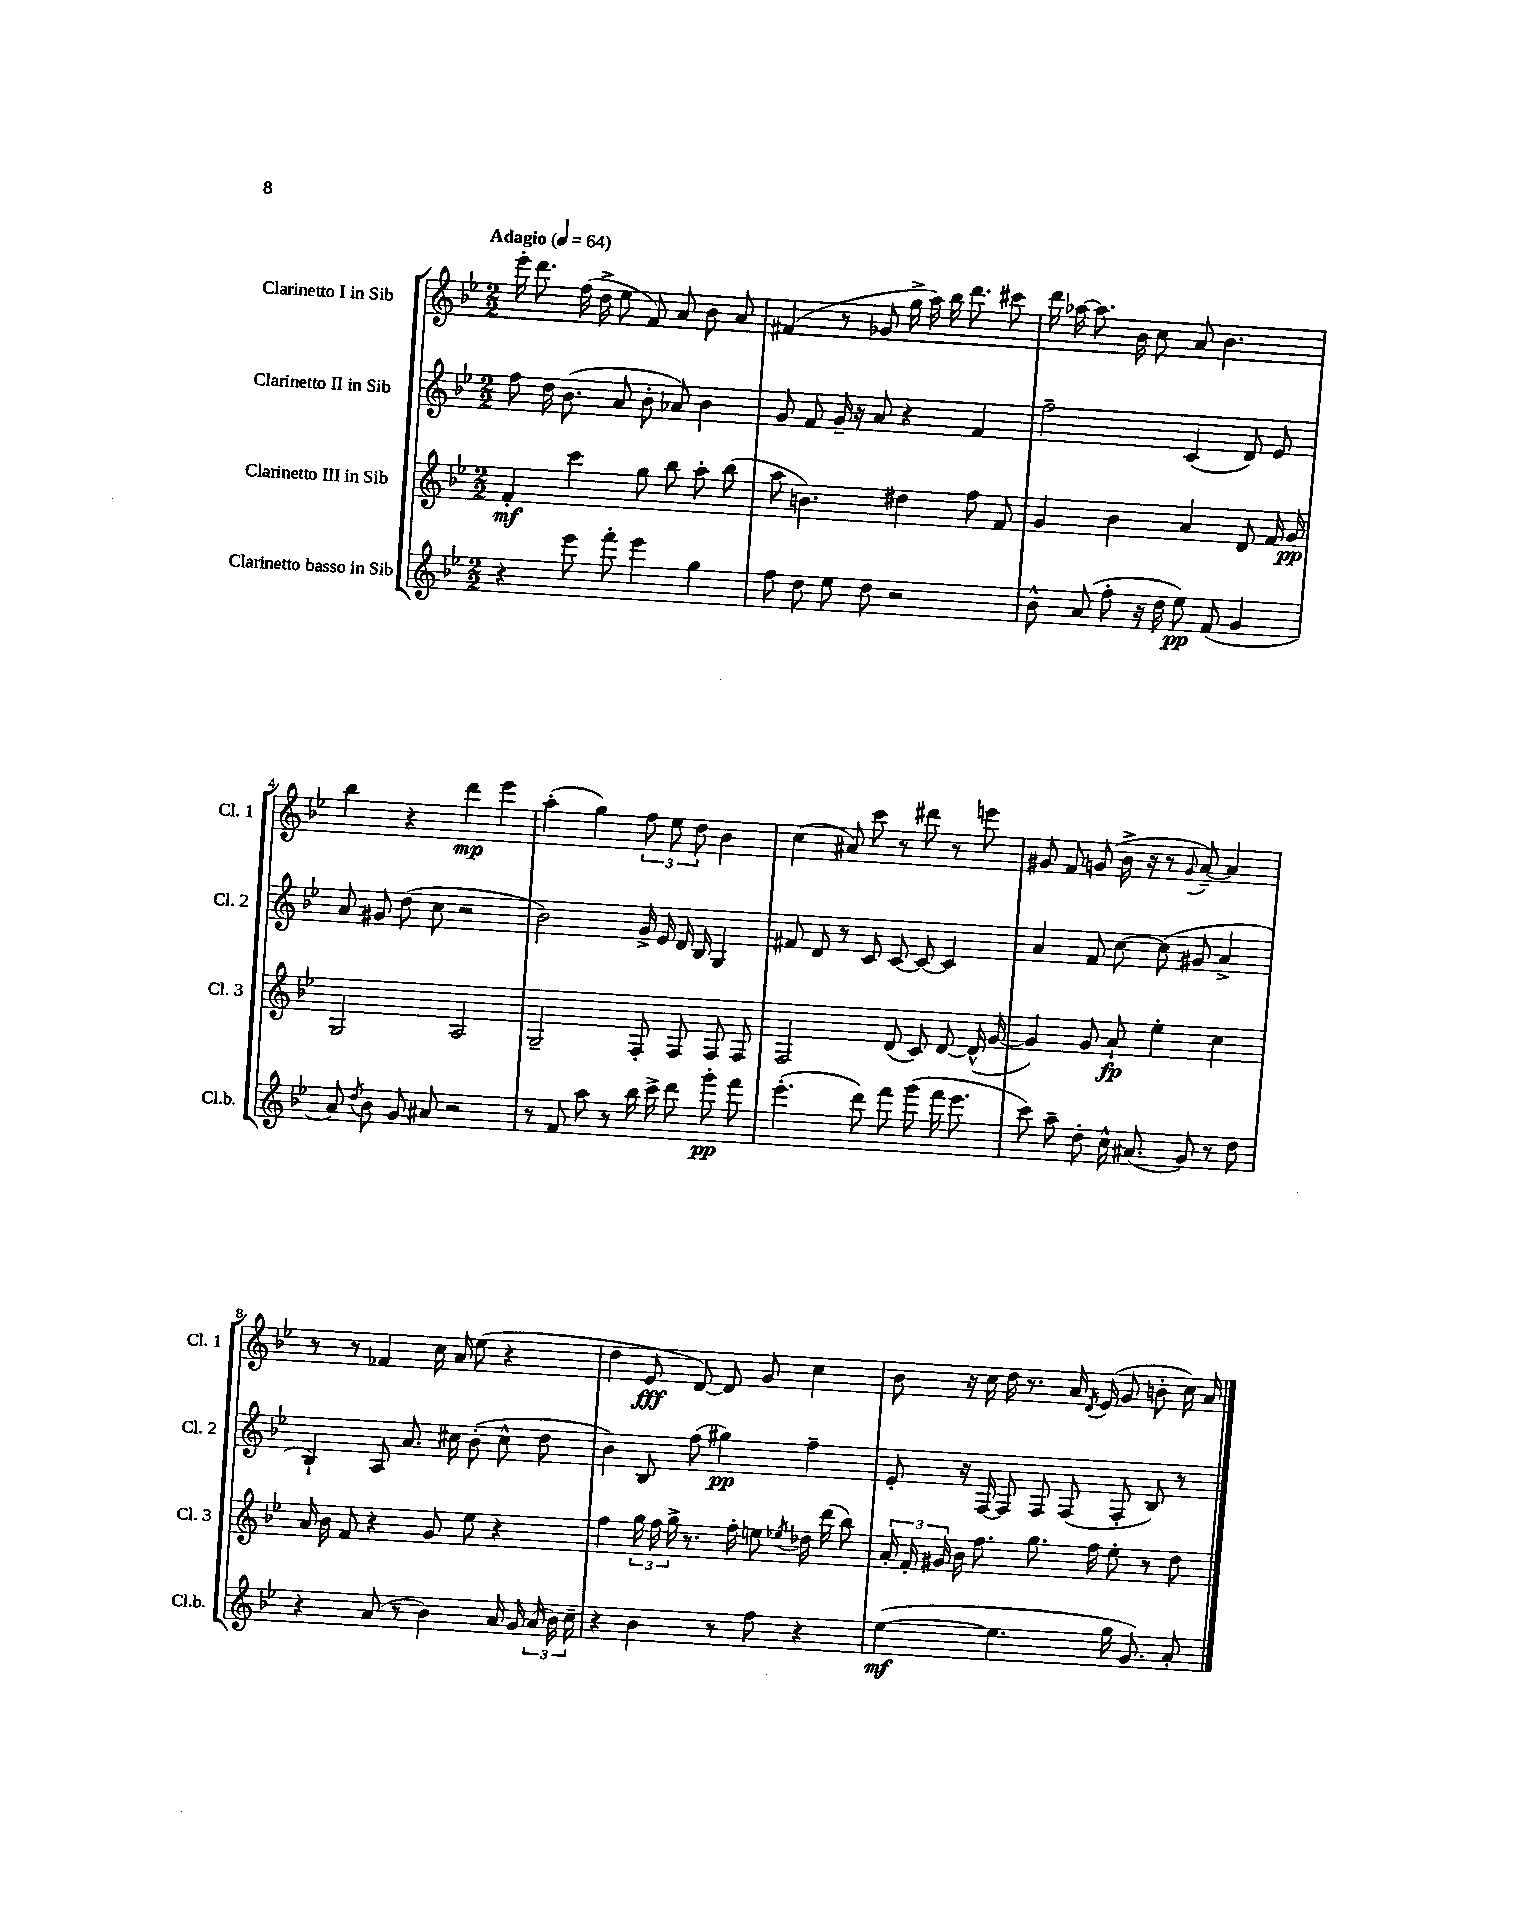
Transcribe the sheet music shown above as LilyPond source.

<<
\new StaffGroup <<
\new Staff = "s0" \with { instrumentName = "Clarinetto I in Sib" shortInstrumentName = "Cl. 1" } {
    \clef treble \key bes \major \numericTimeSignature \time 2/2 \tempo "Adagio" 4 = 64
    \autoBeamOff ees'''16-. d'''8. f''16( d''16-> ees''8 f'8) a'8 bes'8 a'8 |
    fis'4( r8 ges'8 g''16-> a''16) bes''16 d'''8. cis'''8 |
    d'''16 aes''16~ aes''8. bes'16 c''8 a'8 bes'4. |
    bes''4 r4 d'''4\mp ees'''4 |
    a''4-.( g''4) \tuplet 3/2 { f''8 ees''8 d''8 } bes'4 |
    c''4( ais'8) c'''8 r8 dis'''8 r8 e'''8 |
    gis'8 f'8 g'8( bes'16-> r16 r8 \appoggiatura { g'8 } a'8~--) a'4 |
    r8 r8 fes'4 c''16 a'16 ees''8( r4 |
    d''4 ees'8\fff d'8~) d'8 g'8 c''4 |
    bes'8 r16 c''16 d''16 r8. a'16 \acciaccatura { d'8 } ees'16( g'8 b'8-. c''16) a'16 \bar "|." |
}
\new Staff = "s1" \with { instrumentName = "Clarinetto II in Sib" shortInstrumentName = "Cl. 2" } {
    \clef treble \key bes \major \numericTimeSignature \time 2/2
    \autoBeamOff f''8 d''16 bes'8.( a'8 bes'8-. aes'8) bes'4 |
    g'8 f'8 g'16-- r16 a'8 r4 f'4 |
    f''2-- c'4( d'8) ees'8 |
    a'8 gis'8 d''8( c''8 r2 |
    bes'2) g'16-> ees'16 d'16 bes16 g4 |
    fis'8 d'8 r8 c'8 c'8~ c'8~ c'4 |
    a'4 f'8 c''8~ c''8( gis'8 a'4-> |
    bes4-!) a8 a'8. cis''16 bes'8-.( cis''8-^ d''8 |
    bes'4) bes8 f''8( gis''4\pp) f''4-- |
    ees'8-. r16 f16~ f8 f8 f8( f8-. bes8) r8 \bar "|." |
}
\new Staff = "s2" \with { instrumentName = "Clarinetto III in Sib" shortInstrumentName = "Cl. 3" } {
    \clef treble \key bes \major \numericTimeSignature \time 2/2
    \autoBeamOff f'4-.\mf c'''4 g''8 bes''8 a''8-. bes''8( |
    a''8 b'4.) dis''4 f''8 f'8 |
    g'4 bes'4 a'4 d'8 f'16 g'16\pp |
    g2 a2 |
    g2-- f8-. f8 f8 f8 |
    f2 d'8( c'8) d'8~ d'16-^( g'16~ |
    g'4) g'8 a'8-!\fp ees''4-. c''4 |
    a'16 bes'16 f'8 r4 g'8 ees''8 r4 |
    f''4 \tuplet 3/2 { g''16 f''16 g''16-> } r8. f''16-. e''8 \acciaccatura { ees''8 } des''16 d'''16( bes''8) |
    \tuplet 3/2 { a'16-. f'16-. gis'16 } bes'16 f''8. g''8. f''16 ees''8-. r8 d''8 \bar "|." |
}
\new Staff = "s3" \with { instrumentName = "Clarinetto basso in Sib" shortInstrumentName = "Cl.b." } {
    \clef treble \key bes \major \numericTimeSignature \time 2/2
    \autoBeamOff r4 ees'''8 f'''8-. ees'''4 g''4 |
    f''8 d''8 ees''8 d''8 r2 |
    bes'8-^ a'8( f''8-. r16 d''16 ees''8\pp) f'8( g'4 |
    a'8) \acciaccatura { d''8 } bes'8 g'8 ais'8 r2 |
    r8 f'8 a''8 r8 bes''16 c'''16-> d'''8 g'''8-.\pp f'''8 |
    ees'''4.-.( d'''8) f'''8 g'''8( f'''16 ees'''8. |
    c'''8) a''8-- d''8-. c''16-^ ais'8.( g'8) r8 d''8 |
    r4 a'8( r8 bes'4) a'16 g'16 \tuplet 3/2 { a'16( bes'16) c''16-- } |
    r4 bes'4 r8 f''8 r4 |
    ees''4~\mf( ees''4. g''16 g'8.) a'8-. \bar "|." |
}
>>
>>
